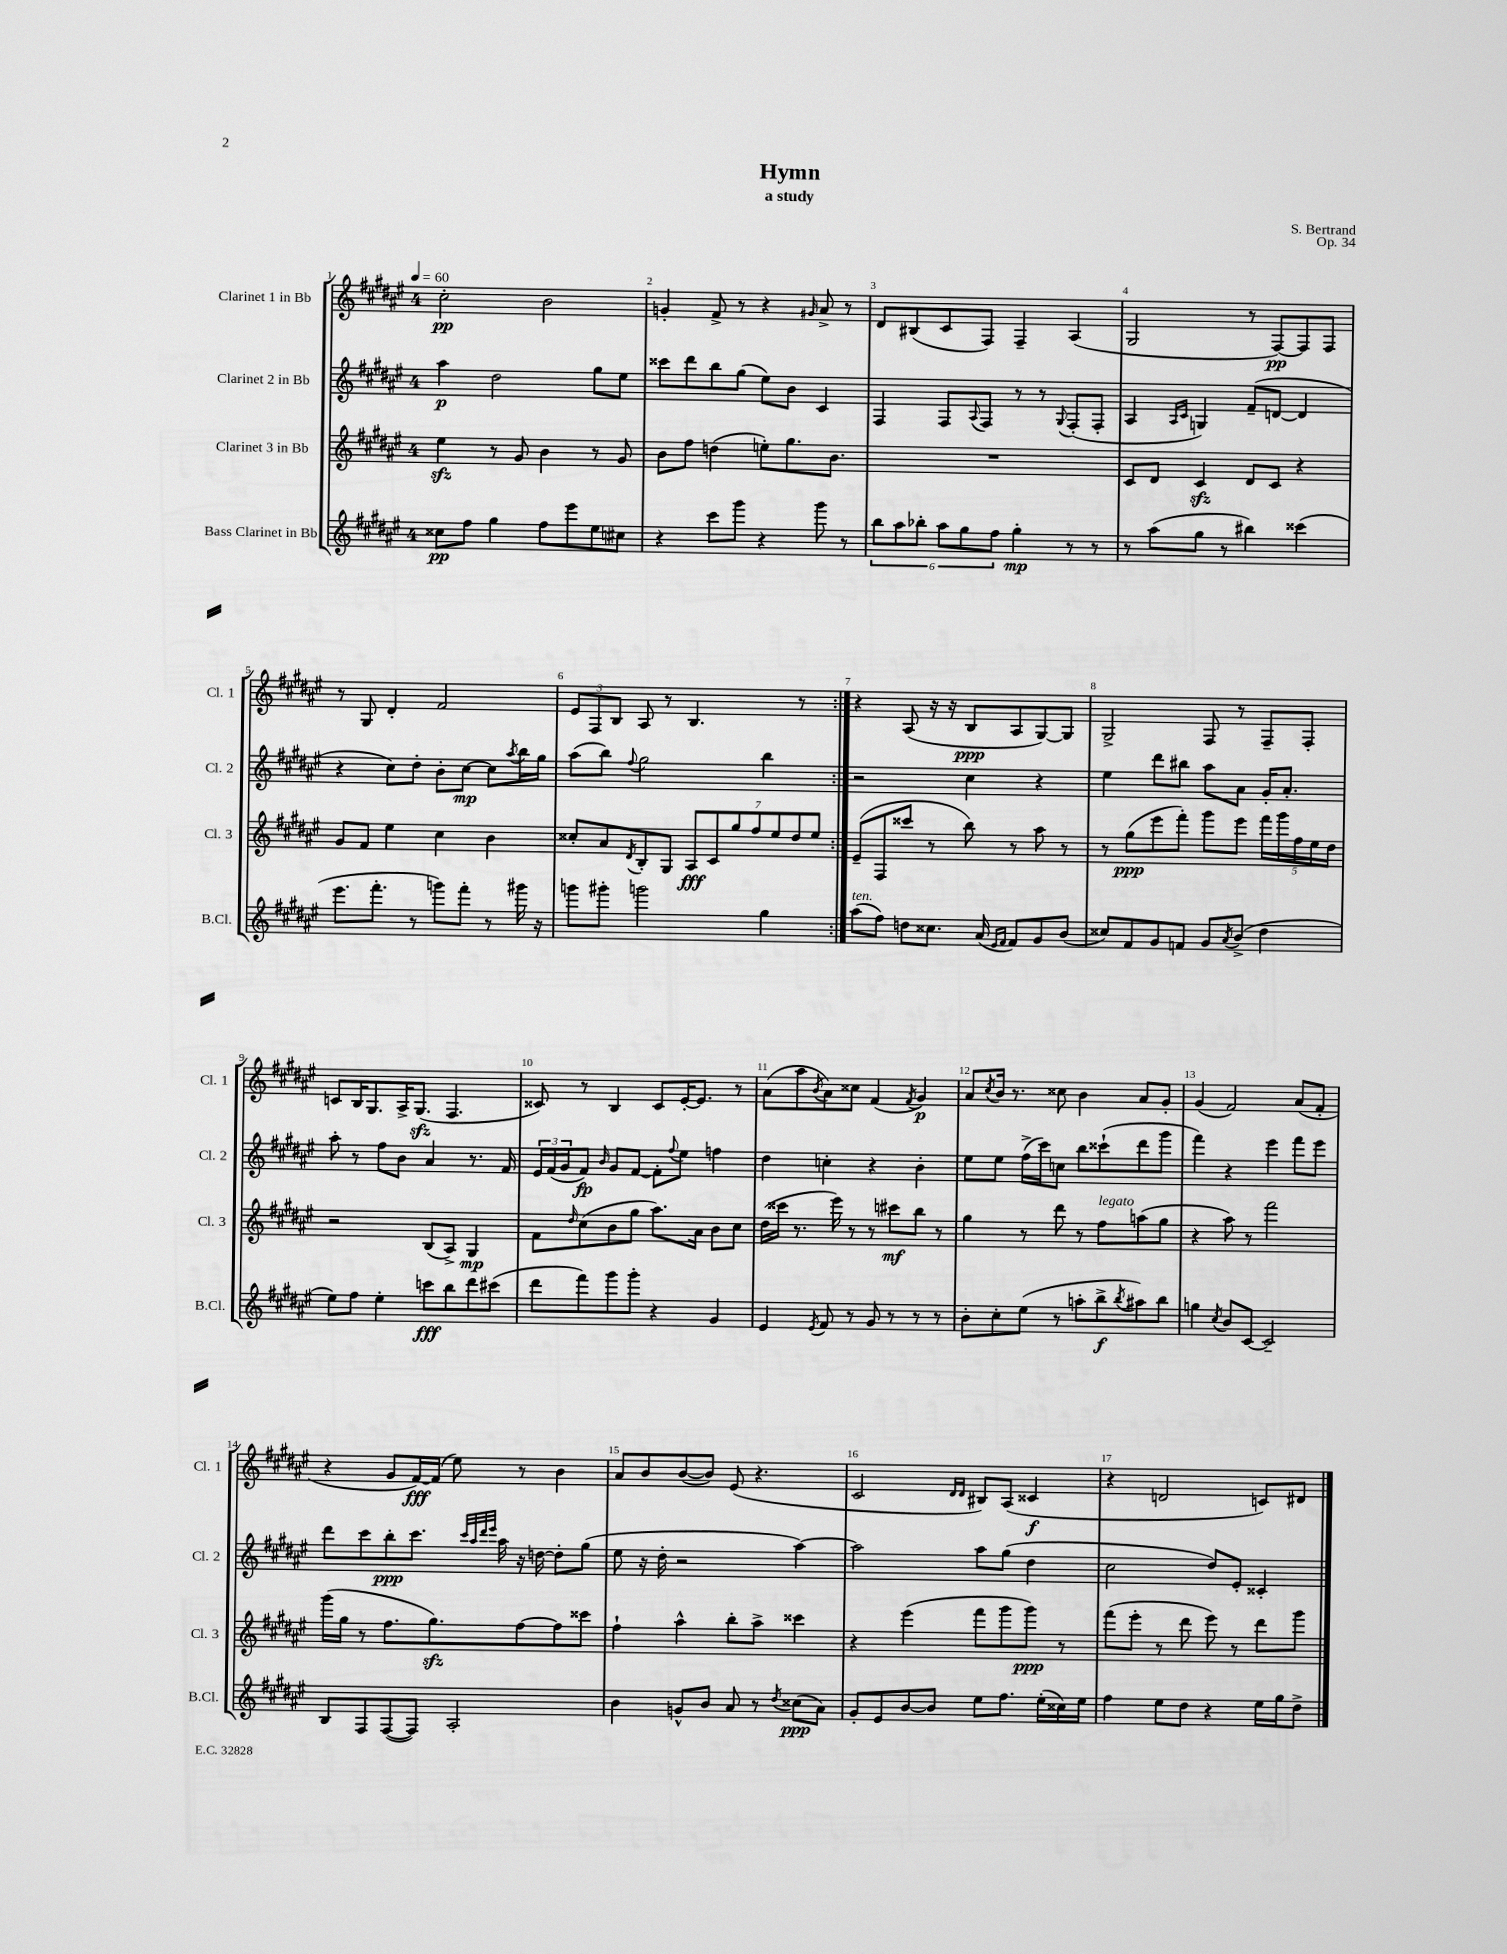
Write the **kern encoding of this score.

**kern	**dynam	**kern	**dynam	**kern	**dynam	**kern	**dynam
*part4	*part4	*part3	*part3	*part2	*part2	*part1	*part1
*staff4	*staff4	*staff3	*staff3	*staff2	*staff2	*staff1	*staff1
*I"Bass Clarinet in Bb	*	*I"Clarinet 3 in Bb	*	*I"Clarinet 2 in Bb	*	*I"Clarinet 1 in Bb	*
*I'B.Cl.	*	*I'Cl. 3	*	*I'Cl. 2	*	*I'Cl. 1	*
*clefG2	*	*clefG2	*	*clefG2	*	*clefG2	*
*k[f#c#g#d#a#e#]	*	*k[f#c#g#d#a#e#]	*	*k[f#c#g#d#a#e#]	*	*k[f#c#g#d#a#e#]	*
*M4/4	*	*M4/4	*	*M4/4	*	*M4/4	*
*MM60	*	*MM60	*	*MM60	*	*MM60	*
=1	=1	=1	=1	=1	=1	=1	=1
8cc##X\L	pp	4ee#zz\	.	4aa#\	p	2cc#'\	pp
8ff#\J	.	.	.	.	.	.	.
4gg#\	.	8r	.	2dd#\	.	.	.
.	.	8g#/	.	.	.	.	.
8ff#\L	.	4b\	.	.	.	2b\	.
8eee#\	.	.	.	.	.	.	.
8ee#\	.	8r	.	8gg#\L	.	.	.
8cc#X\J	.	8g#/	.	8ee#\J	.	.	.
=2	=2	=2	=2	=2	=2	=2	=2
4r	.	8b\L	.	8ccc##X\L	.	4gn'/	.
.	.	8ff#\J	.	8ddd#\	.	.	.
8ccc#\L	.	(4ddn\	.	8bb\	.	8f#^/	.
8ggg#\J	.	.	.	(8gg#\J	.	8r	.
4r	.	8een'\L)	.	8ee#\L)	.	4r	.
.	.	8.gg#\	.	8b\J	.	.	.
.	.	.	.	.	.	16qqg#X/	.
8ggg#\	.	.	.	4c#/	.	8a#^/	.
.	.	8.b\J	.	.	.	.	.
8r	.	.	.	.	.	8r	.
=3	=3	=3	=3	=3	=3	=3	=3
12bb\L	.	1r	.	4F#/	.	8d#/L	.
12aa#\	.	.	.	.	.	.	.
.	.	.	.	.	.	(8B#X/	.
12bb-X'\J	.	.	.	.	.	.	.
12aa#\L	.	.	.	8F#/L	.	8c#/	.
12gg#\	.	.	.	.	.	.	.
.	.	.	.	8qqA#/	.	.	.
.	.	.	.	8F#/J	.	8F#/J)	.
12ff#\J	.	.	.	.	.	.	.
4gg#'\	mp	.	.	8r	.	4F#~/	.
.	.	.	.	8r	.	.	.
.	.	.	.	8qqG#/	.	.	.
8r	.	.	.	(8F#'/L	.	(4A#/	.
8r	.	.	.	8F#'/J	.	.	.
=4	=4	=4	=4	=4	=4	=4	=4
8r	.	8c#/L	.	4A#/	.	2G#/	.
(8aa#\L	.	8d#/J	.	.	.	.	.
.	.	.	.	16qqA#/LL	.	.	.
.	.	.	.	16qqc#/JJ	.	.	.
8gg#\J	.	4c#zz/	.	4Gn/)	.	.	.
8r	.	.	.	.	.	.	.
4bb#X\)	.	8d#/L	.	(8f#~/L	.	8r	.
.	.	8c#/J	.	[8dn/J	.	[8F#/L)	pp
(4ccc##X\	.	4r	.	4d/]	.	8F#/]	.
.	.	.	.	.	.	8F#/J	.
!!LO:LB:g=z
=5	=5	=5	=5	=5	=5	=5	=5
8.eee#\L	.	8g#/L	.	4r	.	8r	.
.	.	8f#/J	.	.	.	8G#/	.
8.fff#'\J	.	.	.	.	.	.	.
.	.	4ee#\	.	8cc#\L)	.	4d#'/	.
8r	.	.	.	8dd#'\J	.	.	.
8gggn\L)	.	4cc#\	.	8b'\L	.	2f#/	.
8fff#'\J	.	.	.	[8cc#\J	mp	.	.
8r	.	4b\	.	8cc#\L]	.	.	.
.	.	.	.	8qaa#/	.	.	.
16ggg#X\	.	.	.	16bb\L	.	.	.
16r	.	.	.	16gg#\JJ	.	.	.
=6	=6	=6	=6	=6	=6	=6	=6
8gggn\L	.	8cc##X'/L	.	(8aa#\L	.	12e#/L	.
.	.	.	.	.	.	12F#/	.
8ggg#X'\J	.	8a#/	.	8bb\J)	.	.	.
.	.	.	.	.	.	12B/J	.
.	.	8qd#/	.	8qqff#/	.	.	.
2gggn\	.	8B'/	.	2gg#\	.	8A#/	.
.	.	8G#/J	.	.	.	8r	.
.	.	14A#/L	fff	.	.	4.B/	.
.	.	14c#/	.	.	.	.	.
.	.	14gg#/	.	.	.	.	.
.	.	14ff#/	.	.	.	.	.
4gg#\	.	.	.	4bb\	.	.	.
.	.	14ee#/	.	.	.	.	.
.	.	14dd#/	.	.	.	.	.
.	.	.	.	.	.	8r	.
.	.	14ee#/J	.	.	.	.	.
=7:|!	=7:|!	=7:|!	=7:|!	=7:|!	=7:|!	=7:|!	=7:|!
!LO:TX:a:i:t=ten.	!	!	!	!	!	!	!
(8aa#\L	.	(8e#~/L	.	2r	.	4r	.
8ff#\J)	.	8F#/	.	.	.	.	.
8ddn\L	.	8ccc##X/J	.	.	.	(8A#/	.
8.cc##X\J	.	8r	.	.	.	16r	.
.	.	.	.	.	.	16r	.
.	.	8bb\)	.	4cc#\	.	8B/L	ppp
(16a#/	.	.	.	.	.	.	.
16qqe#/LL	.	.	.	.	.	.	.
16qqf#/JJ	.	.	.	.	.	.	.
8f#/L)	.	8r	.	.	.	8A#/	.
8g#/	.	8aa#\	.	4r	.	[8G#/)	.
(8b/J	.	8r	.	.	.	8G#/J]	.
=8	=8	=8	=8	=8	=8	=8	=8
8cc##X/L)	.	8r	.	4ee#\	.	2G#^/	.
8f#/	.	(8gg#\L	ppp	.	.	.	.
8g#/	.	8eee#\	.	8ddd#\L	.	.	.
8fn/J	.	8fff#'\J)	.	8bb#X\J	.	.	.
8g#/L	.	8ggg#\L	.	8aa#\L	.	8F#/	.
8qa#/	.	.	.	.	.	.	.
(8b^/J	.	8eee#\J	.	8a#\J	.	8r	.
4dd#\	.	20fff#\LL	.	16g#'/KL	.	8F#~/L	.
.	.	20ggg#\	.	.	.	.	.
.	.	.	.	8.a#'/J	.	.	.
.	.	20ff#\	.	.	.	.	.
.	.	.	.	.	.	8F#'/J	.
.	.	20ee#\	.	.	.	.	.
.	.	20dd#\JJ	.	.	.	.	.
!!LO:LB:g=z
=9	=9	=9	=9	=9	=9	=9	=9
8ee#\L)	.	2r	.	8aa#'\	.	8cn/L	.
8ff#\J	.	.	.	8r	.	16B/K	.
.	.	.	.	.	.	8.G#/	.
4ee#'\	.	.	.	8ff#\L	.	.	.
.	.	.	.	8b\J	.	16A#^/K	.
.	.	.	.	.	.	(8.G#zz/J	.
8cccn\L	fff	(8B/L	.	4a#/	.	.	.
8bb\	.	8A#^/J)	.	.	.	4.F#/	.
8ddd#\	.	4G#/	mp	8.r	.	.	.
(8ccc#X\J	.	.	.	.	.	.	.
.	.	.	.	16f#/	.	.	.
=10	=10	=10	=10	=10	=10	=10	=10
8ddd#\L	.	8f#\L	.	24e#/LL	.	8c##X/)	.
.	.	.	.	(24f#/	.	.	.
.	.	.	.	24g#/J	.	.	.
.	.	16qqdd#/	.	.	.	.	.
8fff#\)	.	(8cc#\	.	8f#/J)	fp	8r	.
.	.	.	.	16qqb/	.	.	.
8ggg#\	.	8b\	.	8g#/L	.	4B/	.
8ggg#'\J	.	8gg#\J	.	[8f#/J	.	.	.
4r	.	8.aa#\L)	.	8f#'\L]	.	8c##/L	.
.	.	.	.	8qqff#/	.	.	.
.	.	.	.	8ee#\J	.	[16e#'/K	.
.	.	16a#\Jk	.	.	.	8.e#/J]	.
4g#/	.	8b\L	.	4ffn\	.	.	.
.	.	8cc#\J	.	.	.	8r	.
=11	=11	=11	=11	=11	=11	=11	=11
4e#/	.	(16dd#\LL	.	4dd#\	.	(8a#\L	.
.	.	16ccc##X\JJ	.	.	.	.	.
.	.	8.r	.	.	.	8aa#\	.
8qe#/	.	.	.	.	.	8qb/	.
8f#/	.	.	.	4ccn'\	.	8a#\)	.
.	.	16eee#\)	.	.	.	.	.
8r	.	8r	.	.	.	8cc##X\J	.
8g#/	.	8r	.	4r	.	(4f#/	.
8r	.	8ccc#X\L	mf	.	.	.	.
.	.	.	.	.	.	8qf#/	.
8r	.	8bb\J	.	4b'\	.	4g#/)	p
8r	.	8r	.	.	.	.	.
=12	=12	=12	=12	=12	=12	=12	=12
8b'\L	.	4gg#\	.	8ee#\L	.	8a#/L	.
.	.	.	.	.	.	8qcc#/	.
8cc#'\	.	.	.	8ee#\J	.	16b/Jk	.
.	.	.	.	.	.	8.r	.
(8ee#\J	.	8r	.	(16ff#^\LL	.	.	.
.	.	.	.	16ccc#\J)	.	.	.
8r	.	8ddd#\	.	8ccn\J	.	8cc##X\	.
8aan'\L	.	8r	.	8bb\L	.	4b\	.
!	!	!LO:TX:a:i:t=legato	!	!	!	!	!
8bb^\	f	8ff#\L	.	(8ccc##X`\	.	.	.
8qbb/	.	.	.	.	.	.	.
8aa#X\)	.	(8aan\	.	8ddd#\	.	8a#/L	.
8bb\J	.	8gg#\J	.	8ggg#\J	.	8g#'/J	.
=13	=13	=13	=13	=13	=13	=13	=13
4ggn\	.	4r	.	4fff#\)	.	(4g#/	.
8qcc#/	.	.	.	.	.	.	.
8b/L	.	8aa#\)	.	4r	.	2f#/)	.
[8c#/J	.	8r	.	.	.	.	.
2c#~/]	.	2fff#\	.	4eee#\	.	.	.
.	.	.	.	8fff#\L	.	(8a#/L	.
.	.	.	.	8eee#\J	.	8f#'/J	.
!!LO:LB:g=z
=14	=14	=14	=14	=14	=14	=14	=14
8B/L	.	(16ggg#\LL	.	8ddd#\L	.	4r	.
.	.	16gg#\JJ	.	.	.	.	.
8F#/	.	8r	.	8ccc#\	.	.	.
([8F#/	.	8.ff#\L	.	8bb'\	ppp	8g#/L	.
8F#/J])	.	.	.	8.ccc#\J	.	[16f#/L)	fff
.	.	8.gg#zz\)	.	.	.	(16f#/JJ]	.
2A#'/	.	.	.	.	.	8ee#\)	.
.	.	.	.	32qqccc#/LLL	.	.	.
.	.	.	.	32qqaa#/	.	.	.
.	.	.	.	32qqddd#/	.	.	.
.	.	.	.	32qqeee#/JJJ	.	.	.
.	.	.	.	16aa#\	.	.	.
.	.	[8ff#\	.	16r	.	8r	.
.	.	.	.	[16ddn\	.	.	.
.	.	8ff#\]	.	8dd'\L]	.	4b\	.
.	.	8ccc##X\J	.	(8gg#\J	.	.	.
=15	=15	=15	=15	=15	=15	=15	=15
4b\	.	4ff#`\	.	8ee#\	.	8a#/L	.
.	.	.	.	16r	.	8b/	.
.	.	.	.	16dd#'\	.	.	.
8gn^^/L	.	4aa#^^\	.	2r	.	([8b/	.
8b/J	.	.	.	.	.	8b/J])	.
8a#/	.	8bb'\L	.	.	.	(8e#/	.
8r	.	8aa#^\J	.	.	.	4.r	.
8qdd#/	.	.	.	.	.	.	.
(8cc##X\L	ppp	4ccc##X\	.	[4aa#\)	.	.	.
8a#\J)	.	.	.	.	.	.	.
=16	=16	=16	=16	=16	=16	=16	=16
8g#'/L	.	4r	.	2aa#\]	.	2c#/	.
8e#/	.	.	.	.	.	.	.
[8b/	.	(4eee#\	.	.	.	.	.
8b/J]	.	.	.	.	.	.	.
.	.	.	.	.	.	16qqd#/LL	.
.	.	.	.	.	.	16qqd#/JJ	.
8ee#\L	.	8fff#\L	.	8aa#\L	.	8B#X/L)	.
8.ff#\J	.	8ggg#\	.	(8gg#\J	.	(8A#/J	.
.	.	8ggg#\J)	ppp	4dd#\	.	4c##X/	f
(16ee#'\LL	.	.	.	.	.	.	.
16cc##X\)	.	8r	.	.	.	.	.
16ee#\JJ	.	.	.	.	.	.	.
=17	=17	=17	=17	=17	=17	=17	=17
4ff#\	.	(8fff#\L	.	2cc#\	.	4r	.
.	.	8eee#'\J	.	.	.	.	.
8ee#\L	.	8r	.	.	.	2dn/	.
8dd#\J	.	8ddd#\	.	.	.	.	.
4r	.	8eee#\)	.	8dd#/L)	.	.	.
.	.	8r	.	8e#'/J	.	.	.
16ee#\LL	.	8ddd#\L	.	4c##X'/	.	8cn/L)	.
16gg#\J	.	.	.	.	.	.	.
8dd#^\J	.	8ggg#\J	.	.	.	8d#X/J	.
==	==	==	==	==	==	==	==
*-	*-	*-	*-	*-	*-	*-	*-
